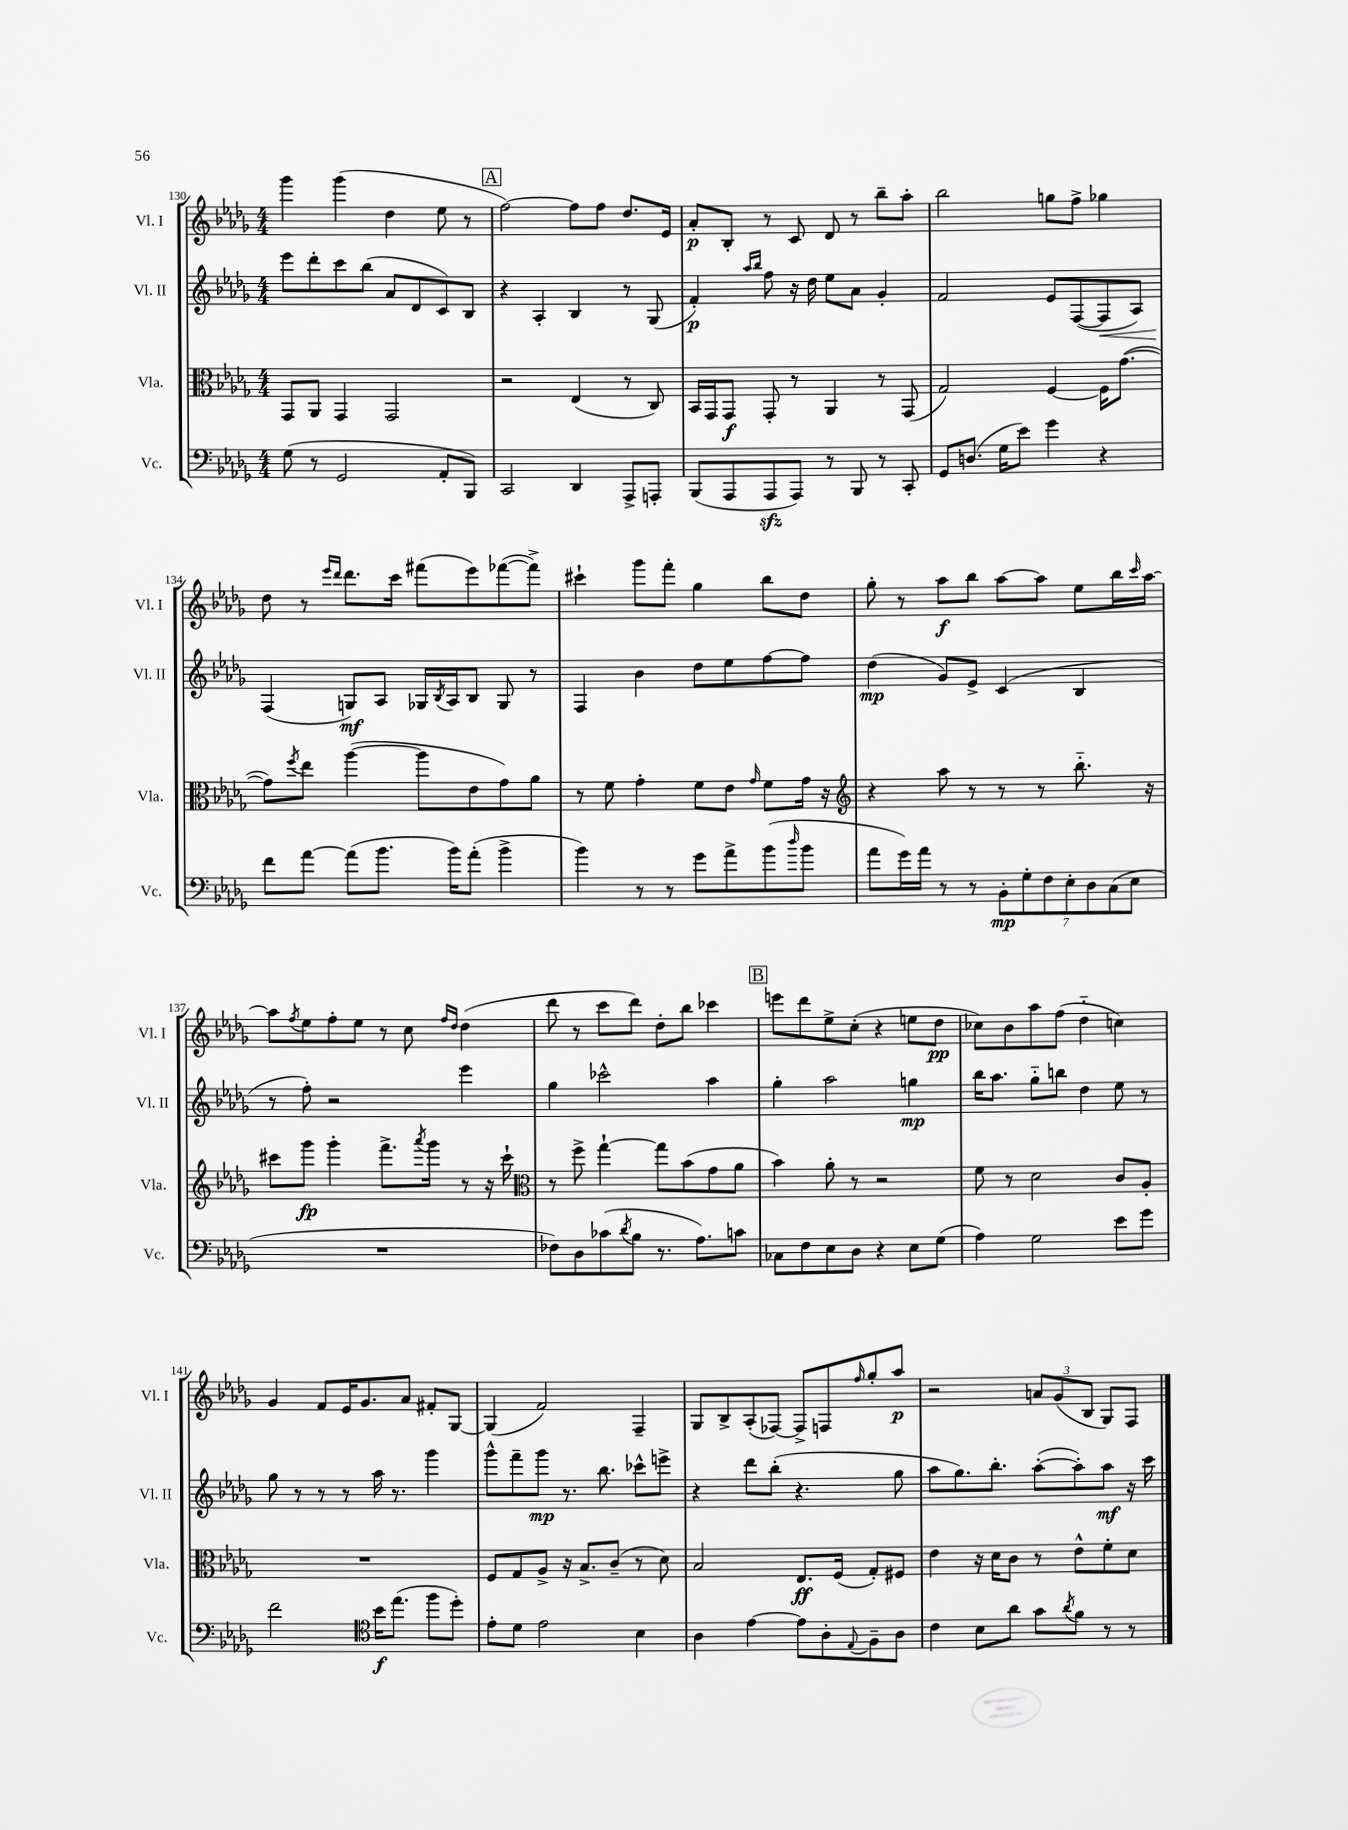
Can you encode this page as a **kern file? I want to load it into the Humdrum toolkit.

**kern	**kern	**kern	**kern
*staff4	*staff3	*staff2	*staff1
*clefF4	*clefC3	*clefG2	*clefG2
*k[b-e-a-d-g-]	*k[b-e-a-d-g-]	*k[b-e-a-d-g-]	*k[b-e-a-d-g-]
*M4/4	*M4/4	*M4/4	*M4/4
(8G-	8GG-	8eee-	4ggg-
8r	8AA-	8ddd-'	.
2GG-	4GG-	8ccc	(4ggg-
.	.	(8bb-	.
.	2GG-	8a-	4dd-
.	.	8d-	.
8AA-'	.	8c)	8ee-
8BBB-)	.	8B-	8r
=	=	=	=
2CC	2r	4r	[2ff)
.	.	4A-'	.
4DD-	(4E-	4B-	8ff]
.	.	.	8ff
8AAA-^	8r	8r	8.dd-
8AAA'	8C)	(8G-	.
.	.	.	16e-
=	=	=	=
(8BBB-	16BB-	4f')	8a-'
.	16GG-	.	.
8AAA-	8GG-	.	8B-'
.	.	16qqaa-	.
.	.	16qqbb-	.
8AAA-	8GG-'	8ff	8r
8AAA-)	8r	16r	8c
.	.	16dd-	.
8r	4AA-	8ee-	8d-
8BBB-	.	8a-	8r
8r	8r	4g-'	8bb-~
8CC'	(8GG-	.	8aa-'
=	=	=	=
8GG-	2G-)	2f	2bb-
(8.D	.	.	.
16G-	.	.	.
8e-)	.	.	.
4g-	[4F	8e-	8gg
.	.	([8F	8ff^
4r	16F]	8F]	4gg-
.	([8.g-	.	.
.	.	8A-)	.
=	=	=	=
8f	8g-])	(4F	8dd-
.	8qff	.	.
[8a-	8ee-	.	8r
.	.	.	16qqeee-
.	.	.	16qqddd-
(8a-]	([4aa-	8G)	8.ddd-
8.b-	.	8A-	.
.	.	.	16ccc
.	8aa-]	16G-	(8fff#
.	.	8qB-	.
16b-)	.	16A-	.
(8a-'	8e-	8B-	8eee-)
4b-^	8g-)	8G-	([8fff-
.	8a-	8r	8fff-^])
=	=	=	=
4b-)	8r	4F	4ccc#`
.	8f	.	.
8r	4g-'	4b-	8ggg-
8r	.	.	8fff'
8g-	8f	8dd-	4gg-
8a-^	8e-	8ee-	.
.	16qqg-	.	.
(8b-	8f	[8ff	8bb-
16qqdd-	.	.	.
8b-	16g-	8ff]	8dd-
.	16r	.	.
=	=	=	=
*	*clefG2	*	*
8a-	4r	(4dd-	8gg-'
16g-)	.	.	8r
16a-	.	.	.
8r	8aa-	8g-)	8aa-
8r	8r	8e-^	8bb-
14BB-'	8r	(4c	[8aa-
14G-'	.	.	.
.	8r	.	8aa-]
14F	.	.	.
14E-'	.	.	.
.	8.bb-'~	4B-	8ee-
14D-	.	.	.
(14C	.	.	.
.	.	.	16bb-
14E-	.	.	.
.	.	.	16qqccc
.	16r	.	[16aa-
=	=	=	=
1r	8ccc#	8r	8aa-]
.	.	.	8qff
.	8ggg-	8ff')	8ee-
.	4ggg-'	2r	8ff'
.	.	.	8ee-
.	8.fff^	.	8r
.	.	.	8cc
.	8qaaa-	.	.
.	16ggg-	.	.
.	.	.	16qqff
.	.	.	16qqdd-
.	8r	4eee-	(4dd-
.	16r	.	.
.	16ccc#`	.	.
=	=	=	=
*	*clefC3	*	*
8F-)	8r	4gg-	8ddd-
8D-	8ff^	.	8r
(8c-	[4gg-`	2ccc-^^	8ccc
8qd-	.	.	.
8B-	.	.	8ddd-)
8.r	8gg-]	.	8dd-'
.	(8b-	.	8bb-
8.A-)	.	.	.
.	8g-	4aa-	4ccc-
8c	8a-	.	.
=	=	=	=
8C-	4b-)	4gg-'	8eee
8F	.	.	8ddd-
8E-	8a-'	2aa-	8ee-^
8D-	8r	.	(8cc'
4r	2r	.	4r
8E-	.	4gg	8ee
(8G-	.	.	8dd-
=	=	=	=
4A-)	8f	16bb-	8cc-)
.	.	8.aa-	.
.	8r	.	8b-
2G-	2d-	8gg-'~	8aa-
.	.	8bb	(8ff
.	.	4dd-	4dd-'~
8e-	8c	8ee-	4cc)
8g-	8A-'	8r	.
=	=	=	=
2f	1r	8gg-	4g-
.	.	8r	.
.	.	8r	8f
.	.	8r	16e-
.	.	.	8.g-
*clefC4	*	*	*
16b-	.	16aa-	.
(8.ee-	.	8.r	.
.	.	.	8a-
8ff	.	4ggg-	8f#'
8dd-')	.	.	[8G-
=	=	=	=
8e-'	8F	8ggg-^^	(4G-]
8d-	8G-	8fff~	.
2e-	8A-^	8ggg-	2f)
.	16r	8.r	.
.	8.B-^	.	.
.	.	8.bb-	.
.	(8c~	.	.
4B-	8r	8ccc-^^	4F~
.	8d-)	8eee^	.
=	=	=	=
4A-	2B-	4r	8G-
.	.	.	8B-^
[4e-	.	8ddd-	(8A-'
.	.	(8bb-'	[8F-)
8e-]	8.E-	4.r	8F-^]
8A-'	.	.	8F
.	(16F	.	.
8qqE-	.	.	16qqff
8F~	8G-')	.	8gg-'
8A-	8F#	8gg-	8aa-
=	=	=	=
4c	4e-	8aa-	2r
.	.	8.gg-)	.
8B-	16r	.	.
.	16d-	8.bb-'	.
8a-	8c	.	.
8g-	8r	([8aa-'	12a
.	.	.	(12g-
8qa-	.	.	.
8f	8e-^^	8aa-'])	.
.	.	.	12B-
8r	8f'	8aa-	8G-)
8r	8d-	16r	8F
.	.	16ccc	.
==	==	==	==
*-	*-	*-	*-
